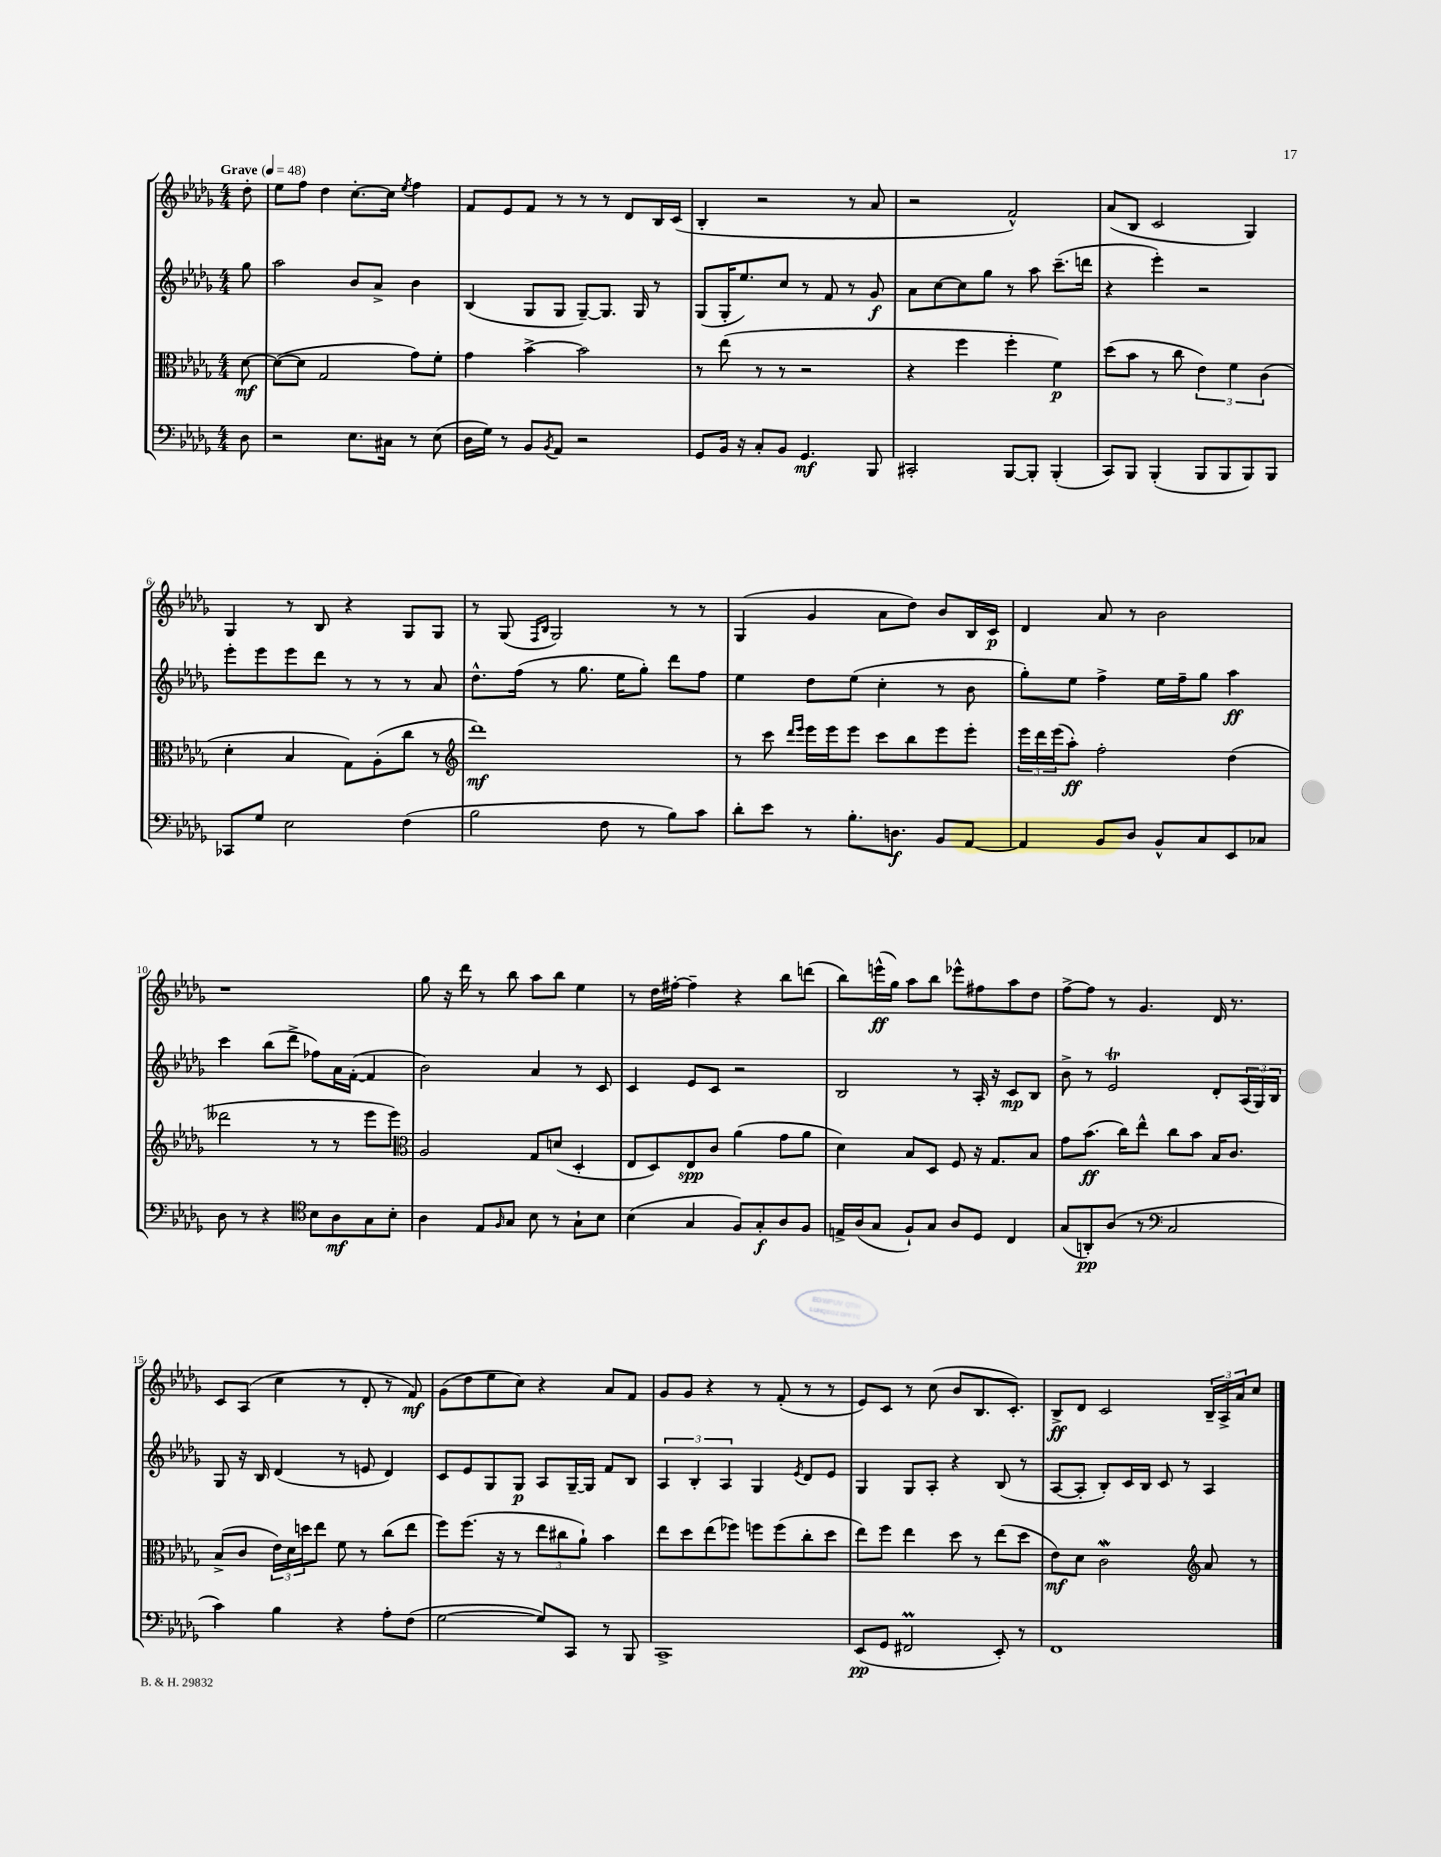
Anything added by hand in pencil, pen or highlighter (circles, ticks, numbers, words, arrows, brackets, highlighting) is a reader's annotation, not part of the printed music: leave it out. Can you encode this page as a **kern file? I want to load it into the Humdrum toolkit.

**kern	**kern	**kern	**kern
*staff4	*staff3	*staff2	*staff1
*clefF4	*clefC3	*clefG2	*clefG2
*k[b-e-a-d-g-]	*k[b-e-a-d-g-]	*k[b-e-a-d-g-]	*k[b-e-a-d-g-]
*M4/4	*M4/4	*M4/4	*M4/4
*MM48	*MM48	*MM48	*MM48
8D-	[8d-	8gg-	8dd-'
=	=	=	=
2r	(8d-_	2aa-	8ee-
.	8d-]	.	8ff
.	2G-	.	4dd-
8.E-	.	8b-	[8.cc'
.	.	8a-^	.
16C#	.	.	16cc]
.	.	.	8qee-
8r	8g-)	4b-	4ff
(8E-	8f'	.	.
=	=	=	=
16D-	4g-	(4B-	8f
16G-)	.	.	.
8r	.	.	8e-
8BB-	[4b-^	8G-	8f
8qBB-	.	.	.
8AA-	.	8G-	8r
2r	2b-]	[8G-~)	8r
.	.	8.G-]	8r
.	.	.	8d-
.	.	16G-	.
.	.	8r	16B-
.	.	.	(16c
=	=	=	=
8GG-	8r	(8G-	4B-'
16BB-	(8ee-	16G-'	.
16r	.	8.ee-)	.
8C'	8r	.	2r
8BB-	8r	8cc	.
4.GG-	2r	8r	.
.	.	8f	.
.	.	8r	8r
8BBB-	.	8g-	8a-
=	=	=	=
2CC#'	4r	8a-	2r
.	.	[8cc	.
.	4ff	8cc]	.
.	.	8gg-	.
[8BBB-	4ff'	8r	2f^^)
8BBB-']	.	8aa-	.
(4BBB-'	4f)	(8.ccc~	.
.	.	16ddd	.
=	=	=	=
8CC)	(8dd-	4r	(8a-
8BBB-	8b-	.	8B-
(4BBB-'	8r	4eee-')	2c
.	8cc	.	.
8BBB-	6e-)	2r	.
8BBB-	.	.	.
.	6f	.	.
8BBB-)	.	.	4G-)
.	(6c	.	.
8BBB-	.	.	.
=	=	=	=
8CC-	4d-'	8eee-'	4G-
8G-	.	8eee-	.
2E-	4B-	8eee-	8r
.	.	8ddd-	8B-
.	8G-)	8r	4r
.	(8A-'	8r	.
(4F	8cc	8r	8G-
.	8r	8a-	8G-
=	=	=	=
*	*clefG2	*	*
2B-	1ddd-)	8.dd-^^	8r
.	.	.	(8G-
.	.	(16ff	.
.	.	.	16qqF
.	.	.	16qqB-
.	.	8r	2G-)
.	.	8.gg-	.
8F	.	.	.
.	.	16ee-	.
8r	.	8gg-')	.
8B-)	.	8ddd-	8r
8c	.	8ff	8r
=	=	=	=
8d-'	8r	4ee-	(4G-
8e-	8ccc	.	.
.	16qqddd-	.	.
.	16qqeee-	.	.
8r	16eee-	8dd-	4g-
.	16eee-	.	.
8.B-'	8eee-	(8ee-	.
.	8ccc	4cc'	8a-
8.D	.	.	.
.	8bb-	.	8dd-)
8BB-	8eee-	8r	8b-
[8AA-	8eee-'	8b-	16B-
.	.	.	16c
=	=	=	=
4AA-]	24eee-	8gg-')	4d-
.	24ddd-	.	.
.	(24eee-	.	.
.	8aa-')	8ee-	.
8BB-	2ff'	4ff^	8a-
8D-	.	.	8r
8BB-^^	.	16ee-	2b-
.	.	16ff~	.
8C	.	8gg-	.
8EE-	(4dd-	4aa-	.
8C-	.	.	.
=	=	=	=
8D-	2ddd--	4ccc	1r
8r	.	.	.
4r	.	(8bb-	.
.	.	8ddd-^	.
*clefC4	*	*	*
8B-	8r	8ff-)	.
8A-	8r	16a-	.
.	.	([16f'	.
8G-	8eee-	4f]	.
8B-'	8eee-)	.	.
=	=	=	=
*	*clefC3	*	*
4A-	2A-	2b-)	8gg-
.	.	.	16r
.	.	.	16ddd-
8E-	.	.	8r
16qqF	.	.	.
8G-	.	.	8bb-
8B-	8G-	4a-	8aa-
8r	(8d	.	8bb-
8G-`	4D-'	8r	4ee-
8B-	.	8c	.
=	=	=	=
(4B-	8E-	4c	8r
.	8D-)	.	16dd-
.	.	.	[16ff#'
4G-	8E-	8e-	4ff#~]
.	8c	8c	.
8F)	(4a-	2r	4r
8G-'	.	.	.
8A-	8g-	.	8bb-
8F	8a-	.	(8ddd
=	=	=	=
16E^	4d-)	2B-	8bb-)
(16A-	.	.	.
8G-	.	.	(16eee^^
.	.	.	16gg-)
8F`)	8B-	.	8aa-
8G-	8D-	.	8bb-
8A-	8F	8r	8eee-^^
8D-	16r	16A-'	8ff#
.	8.G-	16r	.
4C	.	8c	8aa-
.	8B-	8B-	8dd-
=	=	=	=
(8G-	8g-	8b-^	[8ff^
8AA')	(8.b-	8r	8ff]
(8A-	.	2e-	8r
.	16cc)	.	.
8r	8ee-^^	.	4.g-
*clefF4	*	*	*
2C	8cc	.	.
.	8b-	.	.
.	16B-	8d-'	16d-
.	8.c	.	8.r
.	.	(24A-	.
.	.	24G-)	.
.	.	24B-	.
=	=	=	=
4c)	(8B-^	8G-	8c
.	8c	16r	(8A-
.	.	16B-	.
4B-	24e-)	(4d-	4cc
.	24d-	.	.
.	24dd	.	.
.	8ee-	.	.
4r	8f	8r	8r
.	8r	8e	8d-'
8A-'	(8cc	4d-)	8r
(8F	8ee-	.	8f)
=	=	=	=
[2G-	8ff)	8c	(8g-
.	(8.ff	8e-	8dd-
.	.	8G-	8ee-
.	16r	.	.
.	8r	8G-	8cc)
8G-])	12ee-	8A-	4r
.	12cc#	.	.
8CC	.	[16G-~	.
.	12a-`)	.	.
.	.	16G-]	.
8r	4b-	8f	8a-
8BBB-	.	8B-	8f
=	=	=	=
1CC^	8ee-	6A-	8g-
.	8dd-	.	8g-
.	.	6B-'	.
.	(8ee-	.	4r
.	.	6A-	.
.	8ff-)	.	.
.	8ff	4G-	8r
.	(8ff	.	(8f'
.	.	8qe-	.
.	8cc'	8d-	8r
.	8dd-	8e-	8r
=	=	=	=
(8EE-	8ee-)	4G-	8e-)
8GG-	8ff	.	8c
2FF#	4ee-	8G-	8r
.	.	8A-'	(8cc
.	8dd-	4r	8b-
.	8r	.	8.B-
8EE-')	(8ee-	(8B-	.
.	.	.	8.c')
8r	8dd-	8r	.
=	=	=	=
1FF	8e-)	[8A-	8B-^
.	8d-	8A-']	8d-
.	2c	8B-')	2c
.	.	16c	.
.	.	16B-	.
.	.	8c	.
.	.	8r	.
*	*clefG2	*	*
.	8a-	4A-	24B-~
.	.	.	24A-^
.	.	.	24a-
.	8r	.	8cc
==	==	==	==
*-	*-	*-	*-
